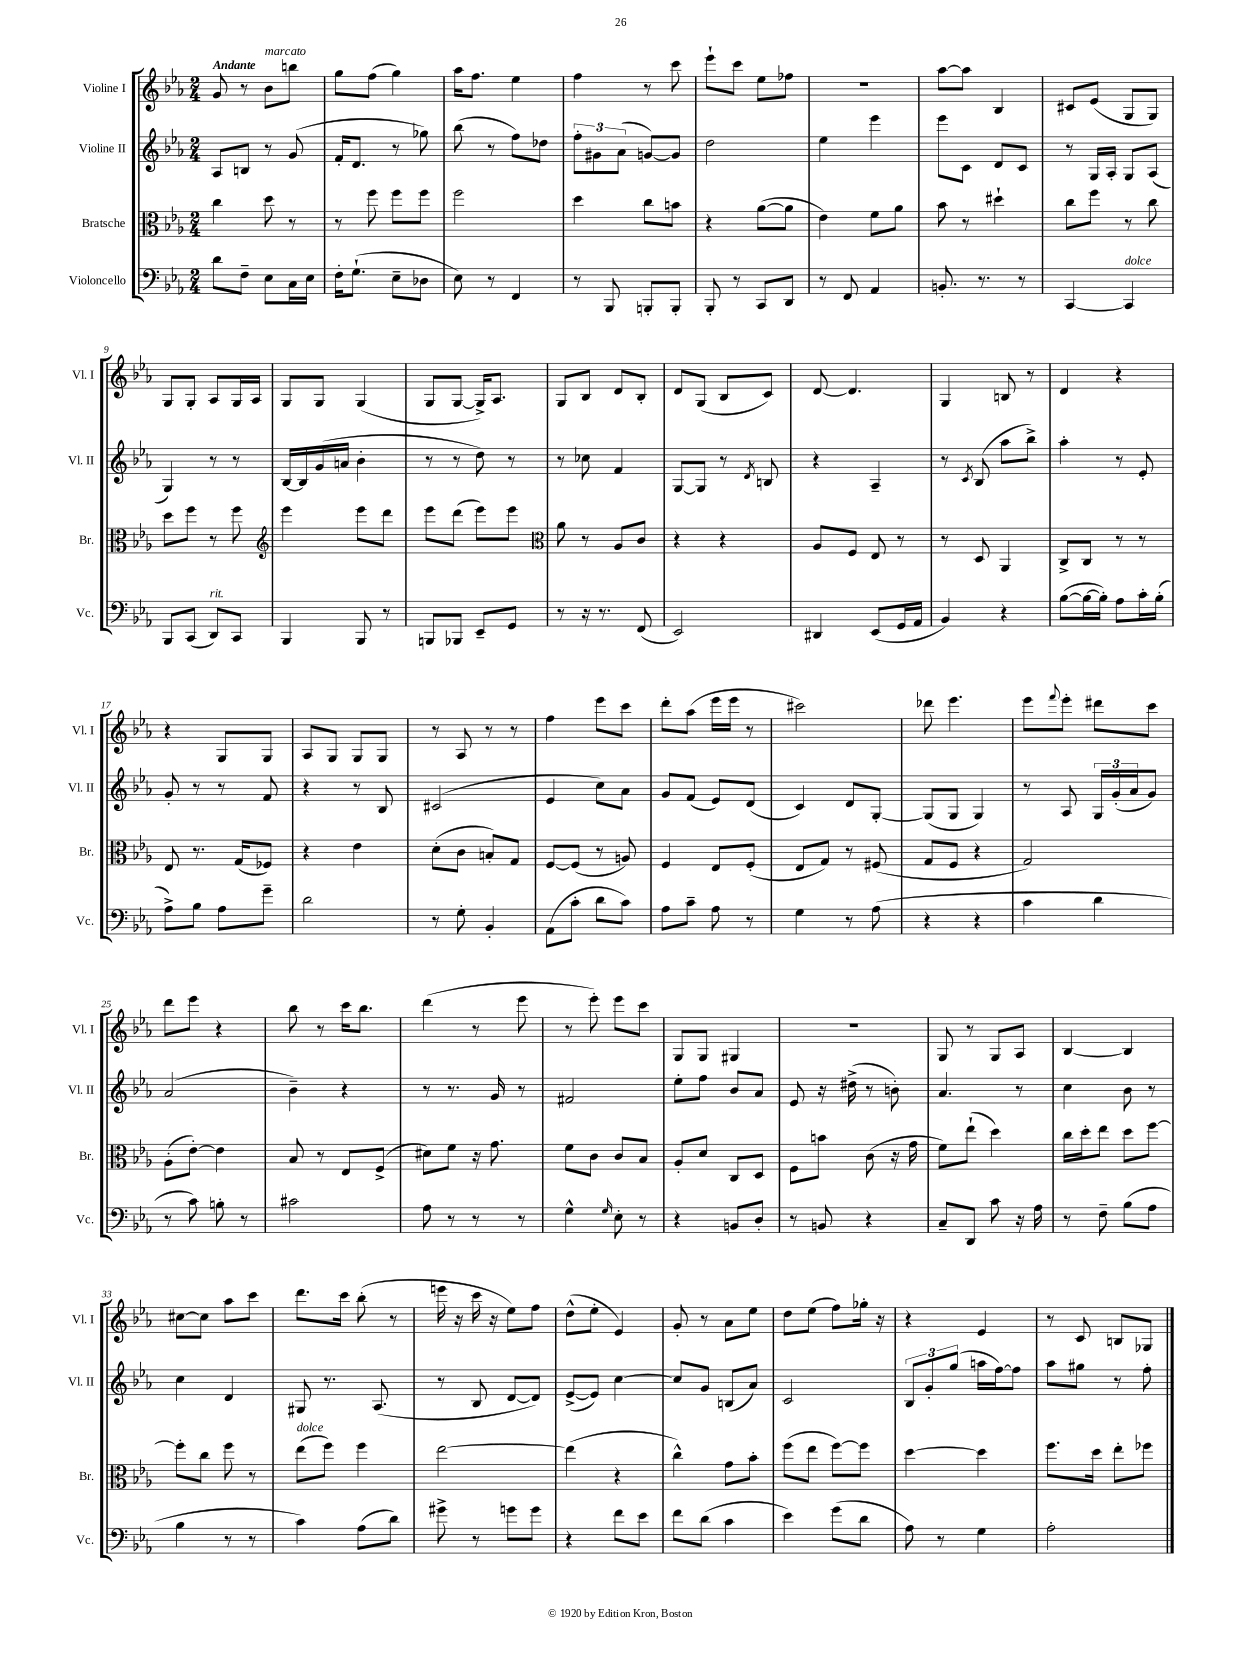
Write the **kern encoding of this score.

**kern	**kern	**kern	**kern
*staff4	*staff3	*staff2	*staff1
*clefF4	*clefC3	*clefG2	*clefG2
*k[b-e-a-]	*k[b-e-a-]	*k[b-e-a-]	*k[b-e-a-]
*M2/4	*M2/4	*M2/4	*M2/4
8d	4cc	8A-	8g
8F~	.	8B	8r
8E-	8dd	8r	8b-
16C	8r	(8g	8bb
16E-	.	.	.
=	=	=	=
16F'	8r	16f'	8gg
(8.G`	.	8.d	.
.	8ff	.	(8ff
8E-~	8ff	8r	4gg)
8D-	8ff	8gg-)	.
=	=	=	=
8E-)	2ff	(8bb-	16aa-
.	.	.	8.ff
8r	.	8r	.
4FF	.	8ff)	4ee-
.	.	8dd-	.
=	=	=	=
8r	4dd	12ff'	4ff
.	.	12g#	.
8BBB-	.	.	.
.	.	(12a-	.
8BBB'	8cc	[8g)	8r
8BBB'	8b	8g]	8ccc
=	=	=	=
8BBB-'	4r	2dd	8eee-`
8r	.	.	8ccc
8CC	([8a-	.	8ee-
8DD	8a-]	.	8ff-
=	=	=	=
8r	4e-)	4ee-	2r
8FF	.	.	.
4AA-	8f	4eee-	.
.	8a-	.	.
=	=	=	=
8.BB'	8b-	8eee-	[8aa-
.	8r	8c	8aa-]
8.r	.	.	.
.	4dd#`	8d	4B-
8r	.	8c	.
=	=	=	=
[4CC	8cc	8r	8c#
.	8ff	16G	(8e-
.	.	16A-'	.
4CC]	8r	8G	8G
.	8cc	(8A-	8G)
=	=	=	=
8BBB-	8dd	4G)	8G
(8CC	8ff	.	8G'
8DD)	8r	8r	8A-
8CC	8ff	8r	16G
.	.	.	16A-
=	=	=	=
*	*clefG2	*	*
4BBB-	4eee-	[16B-	8G
.	.	16B-]	.
.	.	(16g	8G
.	.	16a	.
8BBB-	8eee-	4b-'	(4G
8r	8ddd	.	.
=	=	=	=
8BBB	8eee-	8r	8G
8BBB-	(8ddd	8r	[8G
8EE-~	8eee-)	8dd)	16G^])
.	.	.	8.A-
8GG	8eee-	8r	.
=	=	=	=
*	*clefC3	*	*
8r	8a-	8r	8G
16r	8r	8cc-	8B-
8.r	.	.	.
.	8A-	4f	8d
(8FF	8c	.	8B-'
=	=	=	=
2EE-)	4r	[8G	8d
.	.	8G]	(8G
.	4r	8r	8B-
.	.	8qd	.
.	.	8B	8c)
=	=	=	=
4DD#	8A-	4r	[8d
.	8F	.	4.d]
(8EE-	8E-	4A-~	.
16GG	8r	.	.
16AA-	.	.	.
=	=	=	=
4BB-)	8r	8r	4G
.	.	8qc	.
.	8D	(8B-	.
4r	4AA-	8aa-	8B
.	.	8bb-^)	8r
=	=	=	=
([8B-	8C^	4aa-'	4d
16B-_	8C	.	.
16B-'])	.	.	.
8A-	8r	8r	4r
16c'	8r	8e-'	.
(16B-'	.	.	.
=	=	=	=
8A-^)	8E-	8g'	4r
8B-	8.r	8r	.
8A-	.	8r	8G
.	(16G	.	.
8g~	8F-)	8f	8G
=	=	=	=
2d	4r	4r	8A-
.	.	.	8G
.	4e-	8r	8G
.	.	8B-	8G
=	=	=	=
8r	(8d'	(2c#	8r
8G'	8c	.	8A-
4BB-'	8B')	.	8r
.	8G	.	8r
=	=	=	=
(8AA-	[8F	4e-	4ff
8c'	(8F]	.	.
8d	8r	8cc)	8eee-
8c)	8A)	8a-	8ccc
=	=	=	=
8A-	4F	8g	8ddd'
8c~	.	(8f	(8aa-
8A-	8E-	8e-)	16eee-
.	.	.	16eee-
8r	(8F'	(8d	8r
=	=	=	=
4G	8E-	4c)	2ccc#)
.	8G)	.	.
8r	8r	8d	.
(8A-	(8F#	[8G'	.
=	=	=	=
4r	8G	(8G]	8ddd-
.	8F	8G	4.eee-
4r	4r	4G)	.
=	=	=	=
4c	2G)	8r	8eee-
.	.	.	8qqfff
.	.	8A-	8eee-'
4d	.	24G	8ddd#
.	.	(24g'	.
.	.	24a-	.
.	.	8g)	8ccc
=	=	=	=
8r	(8A-'	(2a-	8ddd
8c)	[8e-')	.	8eee-
8B'	4e-]	.	4r
8r	.	.	.
=	=	=	=
2c#	8B-	4b-~)	8bb-
.	8r	.	8r
.	8E-	4r	16ccc
.	.	.	8.bb-
.	(8F^	.	.
=	=	=	=
8A-	8d#)	8r	(4ddd
8r	8f	8.r	.
8r	16r	.	8r
.	8.g	16g	.
8r	.	8r	8eee-
=	=	=	=
4G^^	8f	2f#	8r
.	8c	.	8eee-')
16qqG	.	.	.
8E-'	8c	.	8eee-
8r	8B-	.	8ccc
=	=	=	=
4r	8A-'	8ee-'	8G
.	8d	8ff	8G
8BB	8C	8b-	4G#
8D'	8D	8a-	.
=	=	=	=
8r	8F	8e-	2r
8BB	8b	16r	.
.	.	(16dd#^	.
4r	(8c	8r	.
.	16r	8b')	.
.	16g	.	.
=	=	=	=
8C~	8f)	4.a-	8G
8DD	(8ee-`	.	8r
8c	4dd)	.	8G
16r	.	8r	8A-
16A-	.	.	.
=	=	=	=
8r	16cc	4cc	[4B-
.	16dd'	.	.
8F~	8ee-	.	.
(8B-	8dd	8b-	4B-]
8A-	[8ff	8r	.
=	=	=	=
4B-	8ff']	4cc	[8cc#
.	8cc	.	8cc#]
8r	8ff	4d	8aa-
8r	8r	.	8ccc
=	=	=	=
4c)	(8ee-	8G#	8.ddd
.	8ff)	8.r	.
.	.	.	16ccc
(8A-	4ff	.	(8bb-'
.	.	(8.A-	.
8d)	.	.	8r
=	=	=	=
8g#^	[2ee-	8r	16eee
.	.	.	16r
8r	.	8B-	16ccc
.	.	.	16r
8g	.	[8d	8ee-)
8g	.	8d])	8ff
=	=	=	=
4r	(4ee-]	([8e-^	(8dd^^
.	.	8e-])	8ee-'
8f	4r	[4cc	4e-)
8e-	.	.	.
=	=	=	=
8f	4cc^^)	8cc]	8g'
(8d	.	8g	8r
4c	8g	(8B	8a-
.	8b-'	8a-)	8ee-
=	=	=	=
4e-)	(8ff	2c	8dd
.	8ee-	.	(8ee-
(8g	[8ff)	.	8ff)
8d	8ff]	.	16gg-'
.	.	.	16r
=	=	=	=
8A-)	[4dd	12B-	4r
.	.	12g'	.
8r	.	.	.
.	.	(12gg	.
4G	4dd]	16aa	4e-
.	.	[16ff)	.
.	.	8ff]	.
=	=	=	=
2A-'	8.ff	8aa-	8r
.	.	8gg#	8c
.	16dd	.	.
.	8ee-'	8r	8B
.	8ff-	8ff'	8G-
==	==	==	==
*-	*-	*-	*-
